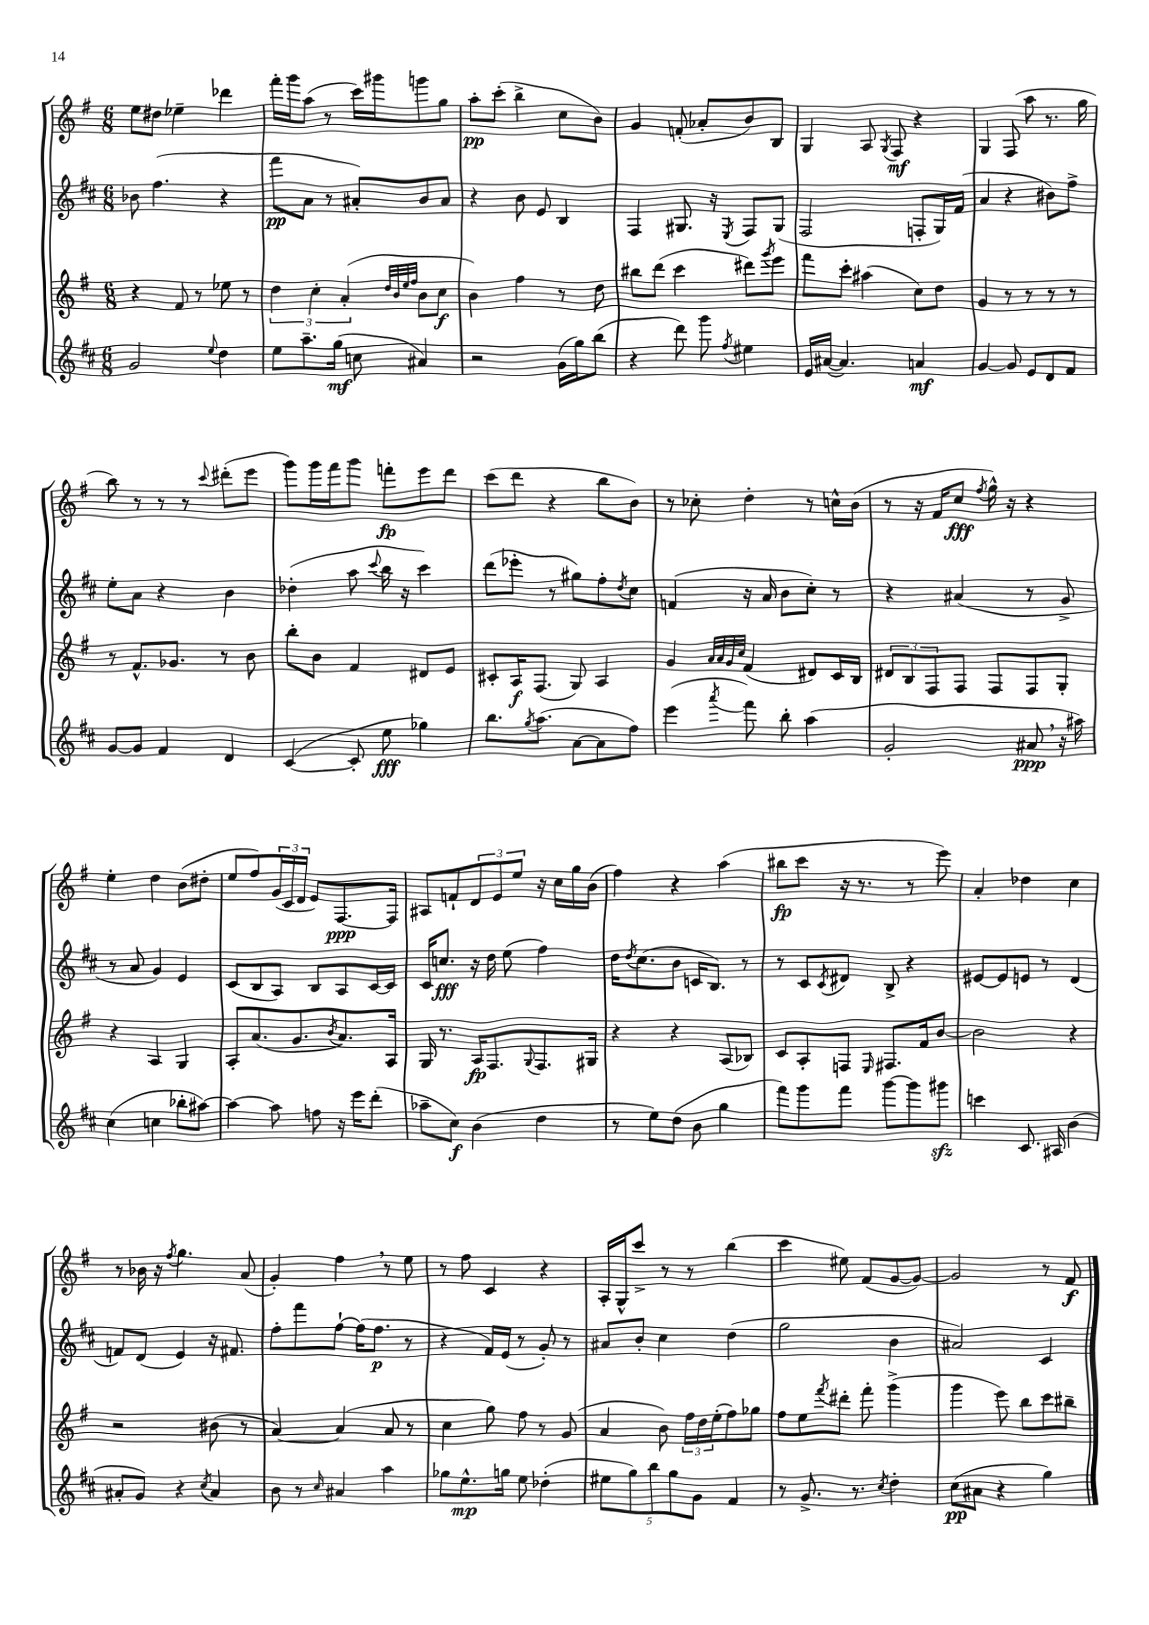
<<
\new StaffGroup <<
\new Staff = "s0" {
    \clef treble \key g \major \numericTimeSignature \time 6/8
    e''8 dis''8 ees''4-- des'''4 |
    fis'''16-. g'''16 a''8( r8 c'''16) gis'''16 g'''8 g''8 |
    a''8-.\pp c'''8-.( b''4-> c''8 b'8) |
    g'4 f'8-.( aes'8-. b'8) b8 |
    g4 a8 \acciaccatura { g8 } fis8\mf r4 |
    g4 fis8( a''8 r8. g''16 |
    b''8) r8 r8 r8 \appoggiatura { c'''8 } dis'''8-.( e'''8 |
    g'''8) g'''16 fis'''16 g'''8 f'''8-.\fp e'''8 d'''8 |
    c'''8( d'''8 r4 b''8 b'8) |
    r8 ces''8-. d''4-. r8 c''16-^ b'16( |
    r8 r16 fis'16 c''8\fff \acciaccatura { fis''8 } g''16-^) r16 r4 |
    e''4-. d''4 b'8( dis''8-. |
    e''8 fis''8) \tuplet 3/2 { g'16( c'16 d'16 } e'8) fis8.~\ppp fis16 |
    ais8 f'8-! \tuplet 3/2 { d'8 e'8 e''8 } r16 c''16 g''16 b'16( |
    fis''4) r4 a''4( |
    bis''8\fp c'''8 r16 r8. r8 e'''8) |
    a'4-. des''4 c''4 |
    r8 bes'16 r16 \acciaccatura { fis''8 } g''4. a'8( |
    g'4-.) fis''4 \breathe r8 e''8 |
    r8 fis''8 c'4 r4 |
    a16-. g16-^ c'''8-> r8 r8 b''4( |
    c'''4 eis''8) fis'8( g'8~ g'8~) |
    g'2 r8 fis'8\f \bar "|." |
}
\new Staff = "s1" {
    \clef treble \key d \major \numericTimeSignature \time 6/8
    bes'8 fis''4.( r4 |
    fis'''8\pp a'8 r8 ais'8-.) b'8 ais'8 |
    r4 b'8 e'8 b4 |
    fis4 gis8. r16 \acciaccatura { e8 } fis8 gis8( |
    fis2 f8-. g16) fis'16( |
    a'4 r4 bis'8) fis''8-> |
    e''8-. a'8 r4 b'4 |
    des''4-.( a''8 \appoggiatura { cis'''8 } b''16 r16 cis'''4) |
    d'''8( ees'''8-. r8 gis''8) fis''8-. \acciaccatura { d''8 } cis''8 |
    f'4( r16 a'16 b'8 cis''8-.) r8 |
    r4 ais'4( r8 g'8-> |
    r8 a'8 g'4) e'4 |
    cis'8( b8 a8) b8 a8 cis'16~ cis'16 |
    cis'16 c''8.\fff r16 d''16 e''8( fis''4) |
    d''16 \acciaccatura { d''8 } cis''8.( b'8 c'16 b8.) r8 |
    r8 cis'8 \acciaccatura { cis'8 } dis'8 b8-> r4 |
    eis'8~ eis'8 e'8 r8 d'4( |
    f'8) d'8( e'4) r16 fis'8. |
    fis''8-. fis'''8 fis''8~-! fis''16( fis''8.\p r8 |
    r4 fis'16) e'16( r8 g'8-.) r8 |
    ais'8 b'8-. cis''4 d''4( |
    g''2 b'4 |
    ais'2) cis'4 \bar "|." |
}
\new Staff = "s2" {
    \clef treble \key g \major \numericTimeSignature \time 6/8
    r4 fis'8 r8 ees''8 r8 |
    \tuplet 3/2 { d''4 c''4-. a'4-.( } \grace { d''32 b'32 e''32 fis''32 } b'8 c''8\f |
    b'4) fis''4 r8 d''8 |
    bis''8 d'''8( c'''4 dis'''8) \acciaccatura { g'''8 } e'''8 |
    fis'''8 c'''8-. ais''4( c''8) d''8 |
    g'4 r8 r8 r8 r8 |
    r8 fis'8.-^ ges'8. r8 b'8 |
    b''8-. b'8 fis'4 dis'8 e'8 |
    cis'8-. a16\f fis8.( g8) a4 |
    g'4 \grace { a'32 a'32 g'32 c''32 } fis'4( dis'8) c'16 b16 |
    \tuplet 3/2 { dis'8 b8 fis8 } fis8 fis8 fis8 g8-. |
    r4 a4 g4 |
    a8-. a'8.( g'8. \acciaccatura { b'8 } a'8.) a16 |
    g16 r8. a16\fp fis8. \appoggiatura { g8 } fis8. gis16 |
    r4 r4 a8( bes8) |
    c'8 a8-. f8 \grace { e16 } fis8. fis'16 b'8~ |
    b'2 r4 |
    r2 bis'8( r8 |
    a'4~) a'4( a'8 r8 |
    c''4 g''8) fis''8 r8 g'8( |
    a'4 b'8) \tuplet 3/2 { fis''16 d''16 e''16-.( } fis''8) ges''8 |
    fis''8 e''8 \acciaccatura { fis'''8 } dis'''8-. fis'''8-. g'''4->( |
    g'''4 e'''8) b''8 c'''8 bis''8-- \bar "|." |
}
\new Staff = "s3" {
    \clef treble \key d \major \numericTimeSignature \time 6/8
    g'2 \appoggiatura { e''8 } d''4 |
    e''8 a''8.-- g''16\mf( c''8 ais'4) |
    r2 g'16( g''16) b''8( |
    r4 d'''8) g'''8 \acciaccatura { fis''8 } eis''4 |
    e'16 ais'16~( ais'4.) a'4\mf |
    g'4~ g'8 e'8 d'8 fis'8 |
    g'8~ g'8 fis'4 d'4 |
    cis'4~( cis'8-. e''8\fff ges''4) |
    b''8. \acciaccatura { g''8 } a''8.( a'8~ a'8 fis''8) |
    e'''4( \acciaccatura { a'''8 } fis'''8) b''8-. a''4( |
    g'2-. ais'8\ppp \breathe r16 ais''16) |
    cis''4( c''4 bes''8-. ais''8~) |
    ais''4~ ais''8 f''8 r16 e'''16 d'''8-.( |
    aes''8-- cis''8\f) b'4( d''4 |
    r8 e''8) d''8( b'8 g''4 |
    fis'''8) g'''8 fis'''8 g'''8~ g'''8 gis'''8\sfz |
    c'''4 cis'8. ais16 b'4( |
    ais'8-. g'8) r4 \acciaccatura { cis''8 } ais'4 |
    b'8 r8 \grace { cis''16 } ais'4 a''4 |
    ges''8 e''8.-^\mp g''16 e''8 des''4-.( |
    \tuplet 5/4 { eis''8 g''8) b''8 g''8 g'8 } fis'4 |
    r8 g'8.-> r8. \acciaccatura { cis''8 } d''4-. |
    cis''8\pp( ais'8 r4 g''4) \bar "|." |
}
>>
>>
\layout { \context { \Score \remove "Bar_number_engraver" } }
